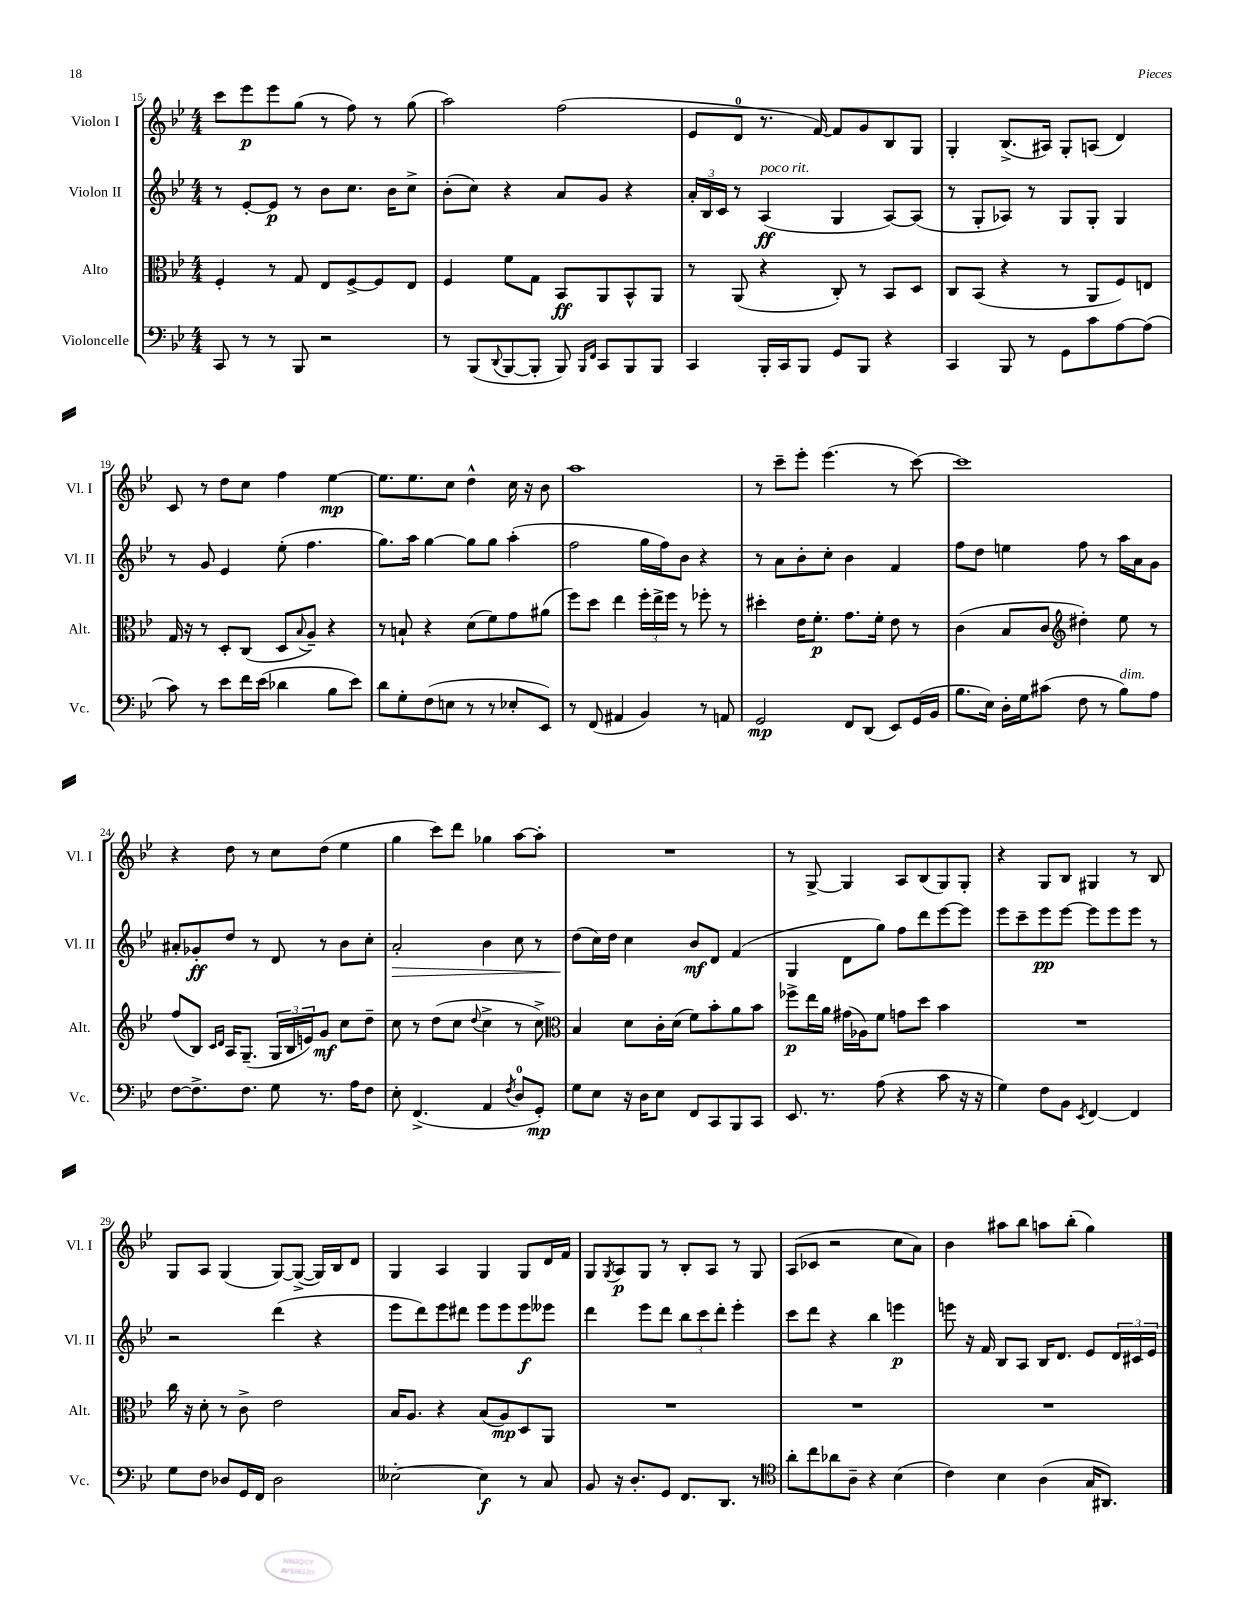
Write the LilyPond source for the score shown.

<<
\new StaffGroup <<
\new Staff = "s0" \with { instrumentName = "Violon I" shortInstrumentName = "Vl. I" } {
    \clef treble \key bes \major \numericTimeSignature \time 4/4
    c'''8 ees'''8\p ees'''8 g''8( r8 f''8) r8 g''8( |
    a''2) f''2( |
    ees'8 d'8-0 r8. f'16~) f'8 g'8 bes8 g8 |
    g4-. bes8.->( ais16) g8-. a8( d'4) |
    c'8 r8 d''8 c''8 f''4 ees''4~\mp |
    ees''8. ees''8. c''8 d''4-^ c''16 r16 bes'8 |
    a''1 |
    r8 c'''8-- ees'''8-. ees'''4.( r8 c'''8~) |
    c'''1 |
    r4 d''8 r8 c''8 d''8( ees''4 |
    g''4 c'''8) d'''8 ges''4 a''8~ a''8-. |
    R1 |
    r8 g8~-> g4 a8 bes8( g8) g8-. |
    r4 g8 bes8 gis4 r8 bes8 |
    g8 a8 g4( g8~) g8~->( g16) bes16 d'8 |
    g4 a4 g4 g8 d'16 f'16 |
    g8 \acciaccatura { g8 } a8\p g8 r8 bes8-. a8 r8 g8 |
    a8( ces'8 r2 c''8 a'8) |
    bes'4 ais''8 bes''8 a''8 bes''8-.( g''4) \bar "|." |
}
\new Staff = "s1" \with { instrumentName = "Violon II" shortInstrumentName = "Vl. II" } {
    \clef treble \key bes \major \numericTimeSignature \time 4/4
    r8 ees'8~-. ees'8\p r8 bes'8 c''8. bes'16 c''8-> |
    bes'8-.( c''8) r4 a'8 g'8 r4 |
    \tuplet 3/2 { a'16-. bes16 c'16 } r8 a4\ff^\markup { \italic "poco rit." }( g4 a8~) a8( |
    r8 g8-. aes8) r8 g8 g8-. g4 |
    r8 g'8 ees'4 ees''8-.( f''4. |
    g''8.) a''16 g''4~ g''8 g''8 a''4-.( |
    f''2 g''16 f''16) bes'8 r4 |
    r8 a'8 bes'8-. c''8-. bes'4 f'4 |
    f''8 d''8 e''4 f''8 r8 a''16 a'16 g'8 |
    ais'8-. ges'8-.\ff d''8 r8 d'8 r8 bes'8 c''8-. |
    a'2-.\> bes'4 c''8 r8 |
    d''8\!( c''16) d''16 c''4 bes'8\mf d'8 f'4( |
    g4 d'8 g''8) f''8 d'''8 ees'''8~ ees'''8 |
    ees'''8 c'''8-- ees'''8\pp ees'''8~ ees'''8 ees'''8 ees'''8 r8 |
    r2 d'''4( r4 |
    ees'''8 d'''8) ees'''8 dis'''8 ees'''8 ees'''8 ees'''8\f eeses'''8 |
    d'''4 ees'''8 d'''8 \tuplet 3/2 { bes''8 c'''8 d'''8-. } ees'''4-. |
    c'''8 d'''8 r4 bes''4 e'''4\p |
    e'''8 r16 f'16 bes8 a8 bes16 d'8. ees'8 \tuplet 3/2 { d'16 cis'16 ees'16 } \bar "|." |
}
\new Staff = "s2" \with { instrumentName = "Alto" shortInstrumentName = "Alt." } {
    \clef alto \key bes \major \numericTimeSignature \time 4/4
    f4-. r8 g8 ees8 f8~-> f8 ees8 |
    f4 f'8 g8 bes,8\ff a,8 bes,8-^ a,8 |
    r8 a,8( r4 c8-.) r8 bes,8 d8 |
    c8 bes,8( r4 r8 a,8 f8) e8 |
    g16 r16 r8 d8-. c8( d8 \appoggiatura { bes8 } a8--) r4 |
    r8 b8-! r4 d'8( f'8) g'8 ais'8( |
    f''8) d''8 ees''4 \tuplet 3/2 { f''16-. ees''16-> f''16 } r8 fes''8-. r8 |
    dis''4-. ees'16 f'8.-.\p g'8. f'16-. ees'8 r8 |
    c'4( bes8 c'8 \clef treble dis''4-.) ees''8 r8 |
    f''8( bes8) \grace { c'16 d'16 } a16 g8.--( \tuplet 3/2 { g16 bes16 e'16) } g'8\mf c''8 d''8-- |
    c''8 r8 d''8( c''8 \appoggiatura { d''8 } c''4-> r8 c''8->) |
    \clef alto bes4 d'8 c'16-. d'16( f'8) bes'8-. a'8 bes'8 |
    fes''8->\p ees''16 a'16 gis'16( aes16) f'8 g'8 d''8 bes'4 |
    R1 |
    c''16 r16 d'8-. r8 c'8-> ees'2 |
    bes16 a8. r4 bes8( a8\mp) d8 a,8 |
    R1 |
    R1 |
    R1 \bar "|." |
}
\new Staff = "s3" \with { instrumentName = "Violoncelle" shortInstrumentName = "Vc." } {
    \clef bass \key bes \major \numericTimeSignature \time 4/4
    c,8 r8 r8 bes,,8 r2 |
    r8 bes,,8( \appoggiatura { d,8 } bes,,8~ bes,,8-. bes,,8) \grace { bes,,16 f,16 } c,8 bes,,8 bes,,8 |
    c,4 bes,,16-. c,16 bes,,8 g,8 bes,,8 r4 |
    c,4 bes,,8 r8 g,8 c'8 a8~ a8( |
    c'8) r8 ees'8 f'16 ees'16( des'4 bes8 ees'8) |
    d'8 g8-. f8( e8 r8 r8 ees8-. ees,8) |
    r8 f,8( ais,4 bes,4) r8 a,8 |
    g,2\mp f,8 d,8( ees,8) g,16( bes,16 |
    bes8. ees16) d16-. g16 cis'8( f8 r8 bes8^\markup { \italic "dim." }) a8 |
    f8~ f8.-> f8. g8 r8. a16 f8 |
    ees8-. f,4.->( a,4 \acciaccatura { f8 } d8-0 g,8-.\mp) |
    g8 ees8 r16 d16 ees8 f,8 c,8 bes,,8 c,8 |
    ees,8. r8. a8( r4 c'8 r16 r16 |
    g4) f8 bes,8 \acciaccatura { ees,8 } f,4~ f,4 |
    g8 f8 des8 g,16 f,16 des2 |
    eeses2~-. eeses4\f r8 c8 |
    bes,8 r16 d8.-. g,8 f,8. d,8. r8 |
    \clef tenor a'8-. c''8 aes'8 a8-- r4 bes4( |
    c'4) bes4 a4( g16 ais,8.) \bar "|." |
}
>>
>>
\layout { \context { \Score currentBarNumber = #15 } }
